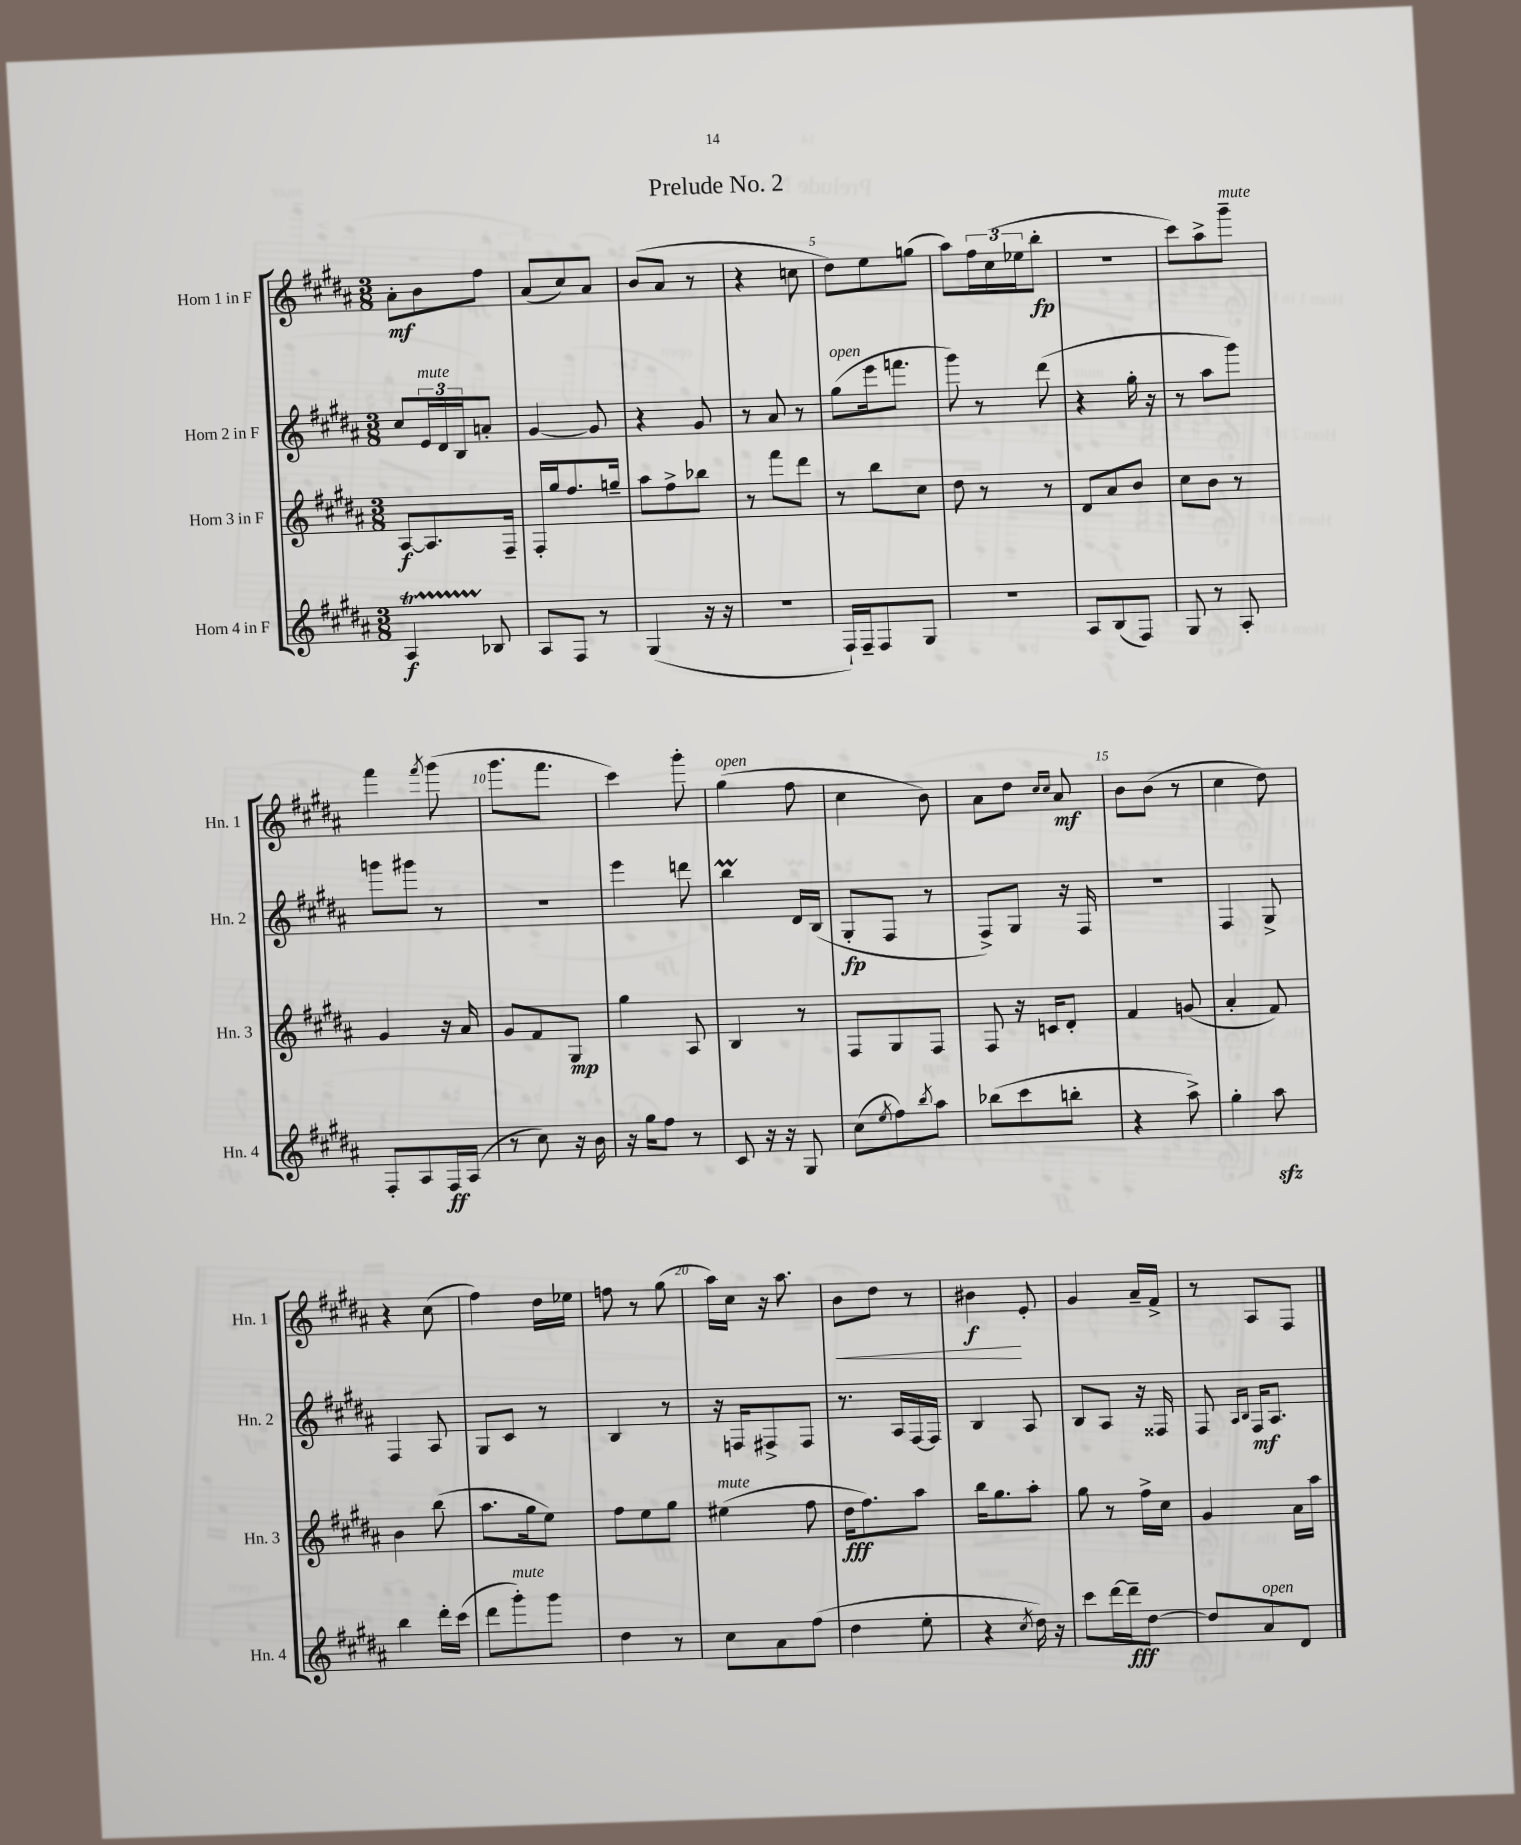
\header { title = "Prelude No. 2" }
<<
\new StaffGroup <<
\new Staff = "s0" \with { instrumentName = "Horn 1 in F" shortInstrumentName = "Hn. 1" } {
    \clef treble \key b \major \numericTimeSignature \time 3/8
    ais'8-.\mf b'8 fis''8 |
    ais'8( cis''8) ais'8 |
    b'8( ais'8 r8 |
    r4 c''8 |
    dis''8) e''8 g''8( |
    ais''8) \tuplet 3/2 { fis''16 cis''16( ees''16 } b''8-.\fp |
    R4. |
    cis'''8) ais''8-> gis'''8--^\markup { \italic "mute" } |
    fis'''4 \acciaccatura { fis'''8 } gis'''8( |
    gis'''8. fis'''8. |
    cis'''4) gis'''8-. |
    gis''4^\markup { \italic "open" }( fis''8 |
    cis''4 b'8) |
    ais'8 dis''8 \grace { cis''16 cis''16 } ais'8\mf |
    b'8 b'8( r8 |
    cis''4 dis''8) |
    r4 cis''8( |
    fis''4) dis''16 ees''16 |
    f''8 r8 gis''8( |
    ais''16) cis''16 r16 ais''8. |
    b'8\< dis''8 r8 |
    bis'4\f\! e'8-. |
    gis'4 ais'16-- fis'16-> |
    r8 ais8 fis8 \bar "|." |
}
\new Staff = "s1" \with { instrumentName = "Horn 2 in F" shortInstrumentName = "Hn. 2" } {
    \clef treble \key b \major \numericTimeSignature \time 3/8
    cis''8 \tuplet 3/2 { e'16^\markup { \italic "mute" } dis'16 b16 } a'8-. |
    gis'4~ gis'8 |
    r4 gis'8 |
    r8 ais'8 r8 |
    gis''8^\markup { \italic "open" }( e'''16 f'''8. |
    gis'''8) r8 dis'''8( |
    r4 gis''16-. r16 |
    r8 ais''8 gis'''8) |
    g'''8 gis'''8 r8 |
    R4. |
    e'''4 d'''8 |
    b''4\prall dis'16 b16( |
    gis8-.\fp fis8 r8 |
    fis8->) gis8 r16 fis16 |
    R4. |
    fis4 gis8-> |
    fis4 ais8 |
    gis8 cis'8 r8 |
    b4 r8 |
    r16 f16 fis8-> fis8 |
    r8. ais16 fis16~ fis16 |
    b4 ais8 |
    b8 ais8 r16 fisis16 |
    fis8 \grace { ais16 b16 } fis16\mf ais8. \bar "|." |
}
\new Staff = "s2" \with { instrumentName = "Horn 3 in F" shortInstrumentName = "Hn. 3" } {
    \clef treble \key b \major \numericTimeSignature \time 3/8
    ais8~\f ais8. fis16-- |
    fis16-. gis''16 fis''8. g''16-- |
    ais''8 fis''8-> bes''8 |
    r8 fis'''8 dis'''8 |
    r8 b''8 cis''8 |
    dis''8 r8 r8 |
    dis'8 ais'8 b'8 |
    cis''8 b'8 r8 |
    gis'4 r16 ais'16 |
    gis'8 fis'8 gis8\mp |
    gis''4 ais8 |
    b4 r8 |
    fis8 gis8 fis8 |
    fis8 r16 c'16 dis'8-. |
    fis'4 g'8( |
    ais'4-. fis'8) |
    b'4 b''8( |
    ais''8. gis''16 e''8) |
    fis''8 e''8 gis''8 |
    eis''4^\markup { \italic "mute" }( fis''8 |
    dis''16\fff fis''8.) ais''8 |
    b''16 gis''8. ais''8-. |
    gis''8 r8 fis''16-> cis''16 |
    gis'4 ais'16 ais''16 \bar "|." |
}
\new Staff = "s3" \with { instrumentName = "Horn 4 in F" shortInstrumentName = "Hn. 4" } {
    \clef treble \key b \major \numericTimeSignature \time 3/8
    ais4\startTrillSpan\f bes8\stopTrillSpan |
    ais8 fis8 r8 |
    gis4( r16 r16 |
    R4. |
    fis16-!) fis16-- fis8 gis8 |
    R4. |
    ais8 b8( fis8) |
    gis8 r8 ais8-. |
    fis8-. ais8 fis16\ff ais16( |
    r8 cis''8) r16 b'16 |
    r16 gis''16 fis''8 r8 |
    cis'8 r16 r16 gis8 |
    cis''8( \acciaccatura { e''8 } fis''8) \acciaccatura { b''8 } ais''8 |
    bes''8( cis'''8 b''8-. |
    r4 ais''8->) |
    gis''4-. ais''8\sfz |
    b''4 dis'''16-. cis'''16( |
    dis'''8 gis'''8-.^\markup { \italic "mute" }) gis'''8 |
    dis''4 r8 |
    cis''8 ais'8 fis''8( |
    dis''4 e''8-. |
    r4 \acciaccatura { cis''8 } dis''16) r16 |
    cis'''8 dis'''16~ dis'''16--\fff dis''8~ |
    dis''8 ais'8^\markup { \italic "open" } dis'8 \bar "|." |
}
>>
>>
\layout { \context { \Score \override BarNumber.break-visibility = ##(#f #t #t) barNumberVisibility = #(every-nth-bar-number-visible 5) } }
